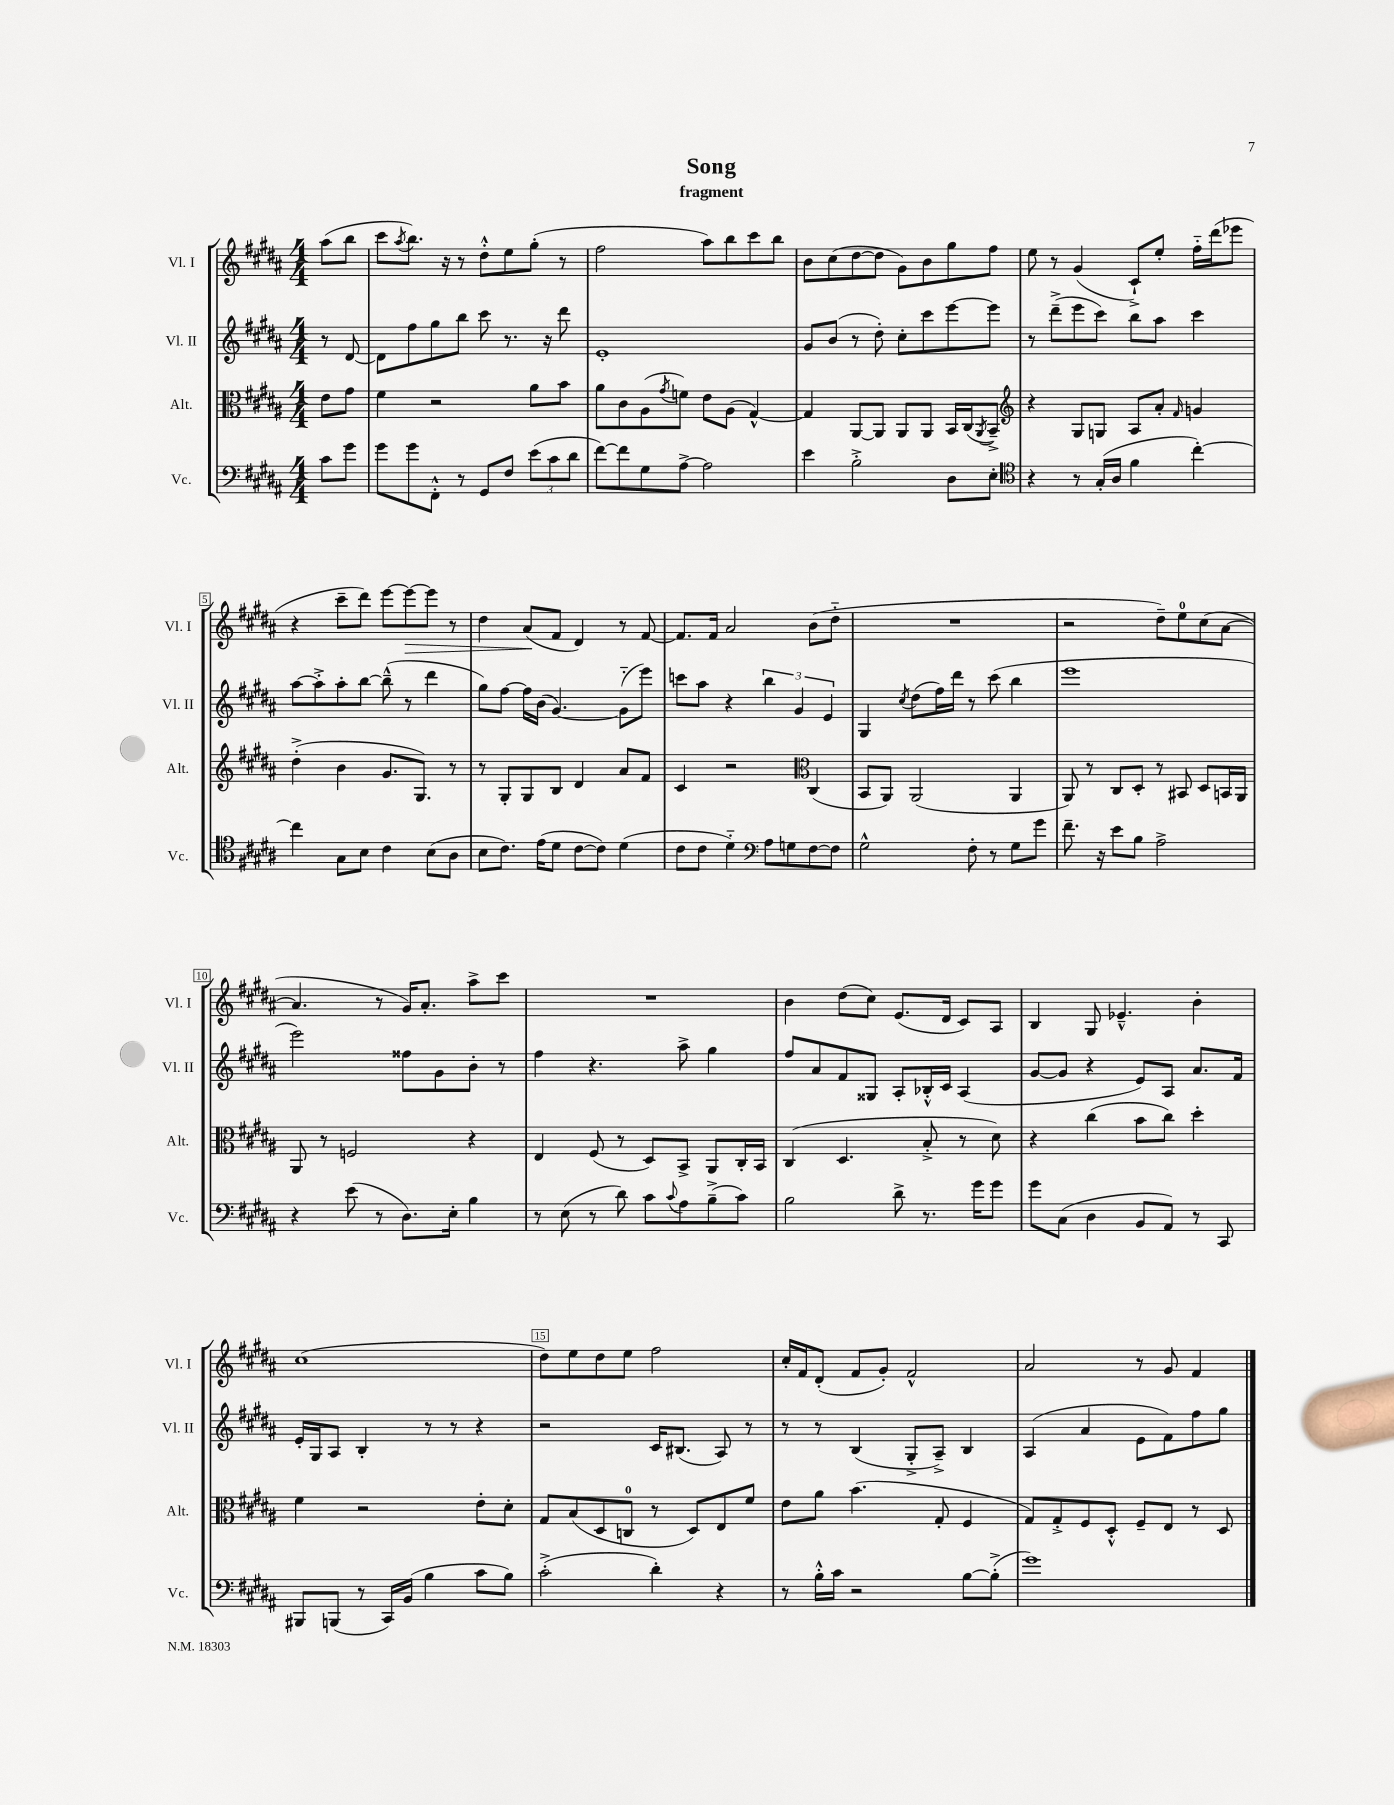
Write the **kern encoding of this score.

**kern	**kern	**kern	**kern
*staff4	*staff3	*staff2	*staff1
*clefF4	*clefC3	*clefG2	*clefG2
*k[f#c#g#d#a#]	*k[f#c#g#d#a#]	*k[f#c#g#d#a#]	*k[f#c#g#d#a#]
*M4/4	*M4/4	*M4/4	*M4/4
8c#	8e	8r	(8aa#
8g#	8g#	[8d#	8bb
=	=	=	=
8g#	4f#	8d#]	8ccc#
.	.	.	8qaa#
8g#	.	8ff#	8.bb)
8FF#'^^	2r	8gg#	.
.	.	.	16r
8r	.	8bb	8r
8GG#	.	8ccc#	8dd#'^^
8F#	.	8.r	8ee
(12e	8a#	.	(8gg#'
.	.	16r	.
12c#	.	.	.
.	8b	8ddd#	8r
12d#	.	.	.
=	=	=	=
[8f#)	8a#	1e'	2ff#
8f#]	8c#	.	.
8G#	(8A#	.	.
.	8qg#	.	.
[8A#^	8f)	.	.
2A#]	8e	.	8aa#)
.	(8A#	.	8bb
.	[4G#^^)	.	8ccc#
.	.	.	8bb
=	=	=	=
4e	4G#]	8g#	8b
.	.	(8b	(8cc#
2B'^	[8AA#	8r	[8dd#
.	8AA#]	8dd#')	8dd#]
.	8AA#	8cc#'	8g#)
.	8AA#	8ccc#	8b
8D#	16BB	[8eee	8gg#
.	(16C#	.	.
.	8qAA#	.	.
8E'	8BB~^)	8eee]	8ff#
=	=	=	=
*clefC4	*clefG2	*	*
4r	4r	8r	8ee
.	.	(8ddd#~^	8r
8r	8G#	8eee	(4g#
(16G#'	8G	8ccc#)	.
16A#	.	.	.
4f#	8A#	8bb	8c#`^)
.	8a#'	8aa#	8ee'
.	16qqf#	.	.
[4cc#')	4g	4ccc#	16ff#'~
.	.	.	(16ddd#
.	.	.	8eee-
=	=	=	=
4cc#]	(4dd#'^	[8aa#	4r
.	.	8aa#'^]	.
8G#	4b	8aa#'	8ccc#~
8B	.	[8bb	8ddd#)
4c#	8.g#	(8bb~^^]	[8eee
.	.	8r	8eee_
.	8.G#)	.	.
(8B	.	4ddd#	8eee]
8A#	8r	.	8r
=	=	=	=
8B	8r	8gg#)	4dd#
8.c#)	8G#'	[8ff#	.
.	8G#	16ff#]	(8a#
(16e	.	(16b	.
8d#	8B	[4.g#)	8f#
[8c#	4d#	.	4d#)
8c#])	.	.	.
(4d#	8a#	(8g#'~]	8r
.	8f#	8eee)	[8f#
=	=	=	=
8c#	4c#	8ccc	8.f#]
8c#	.	8aa#	.
.	.	.	16f#
4d#'~)	2r	4r	2a#
*clefF4	*	*	*
8A#	.	6bb	.
8G	.	.	.
.	.	6g#	.
*	*clefC3	*	*
[8F#	(4C#	.	(8b
.	.	6e	.
8F#]	.	.	8dd#'~
=	=	=	=
2G#^^	8BB	4G#	1r
.	8AA#)	.	.
.	.	8qcc#	.
.	(2AA#	(8dd#	.
.	.	16ff#)	.
.	.	16ddd#	.
8F#'	.	8r	.
8r	.	(8ccc#	.
8G#	4AA#	4bb	.
8g#	.	.	.
=	=	=	=
8.f#~	8AA#)	1eee	2r
.	8r	.	.
16r	.	.	.
8e	8C#	.	.
8B	8D#'	.	.
2A#^	8r	.	8dd#~)
.	8BB#	.	8ee
.	8D#	.	(8cc#
.	16BB	.	[8a#
.	16AA#	.	.
=	=	=	=
4r	8AA#	2eee)	4.a#]
.	8r	.	.
(8e	2F	.	.
8r	.	.	8r
8.D#)	.	8ff##	16g#)
.	.	.	8.a#'
.	.	8g#	.
16E'	.	.	.
4B	4r	8b'	8aa#^
.	.	8r	8ccc#
=	=	=	=
8r	4E	4ff#	1r
(8E	.	.	.
8r	(8F#	4.r	.
8d#)	8r	.	.
8c#	8D#)	.	.
8qqc#	.	.	.
8A#	8BB^	8aa#^	.
(8B~^	8AA#	4gg#	.
8c#)	16C#'	.	.
.	16BB	.	.
=	=	=	=
2B	(4C#	8ff#	4b
.	.	8a#	.
.	4.D#	8f#	(8dd#
.	.	8G##	8cc#)
8d#^	.	8A#'	(8.e
8.r	8B'^	16B-'^^	.
.	.	16c#	16d#
.	8r	(4A#	8c#)
16g#	.	.	.
8g#	8d#)	.	8A#
=	=	=	=
8g#	4r	[8g#	4B
(8C#	.	8g#]	.
4D#	(4cc#	4r	8G#
.	.	.	4.e-~^^
8BB	8b	8e)	.
8AA#)	8cc#)	8A#	.
8r	4dd#'	8.a#	4b'
8CC#	.	.	.
.	.	16f#	.
=	=	=	=
8BBB#	4f#	16e'	(1cc#
.	.	16G#	.
(8BBB	.	8A#	.
8r	2r	4B'	.
16CC#)	.	.	.
(16BB	.	.	.
4B	.	8r	.
.	.	8r	.
8c#	8e'	4r	.
8B)	8d#'	.	.
=	=	=	=
(2c#'^	8G#	2r	8dd#)
.	(8B	.	8ee
.	8D#	.	8dd#
.	8C	.	8ee
4d#')	8r	16c#	2ff#
.	.	(8.B#	.
.	8D#)	.	.
4r	8E	8A#)	.
.	8f#	8r	.
=	=	=	=
8r	8e	8r	16cc#'
.	.	.	16f#
16B'^^	8a#	8r	(8d#'
16c#	.	.	.
2r	(4.b	(4B	8f#
.	.	.	8g#')
.	.	8G#'^	2f#^^
.	8G#'	8A#~^)	.
[8B	4F#	4B	.
(8B'^]	.	.	.
=	=	=	=
1g#)	8G#)	(4A#	2a#
.	8G#'^	.	.
.	8F#	4a#	.
.	8D#'^^	.	.
.	8F#~	8e	8r
.	8E	8f#)	8g#
.	8r	8ff#	4f#
.	8D#	8gg#	.
==	==	==	==
*-	*-	*-	*-
